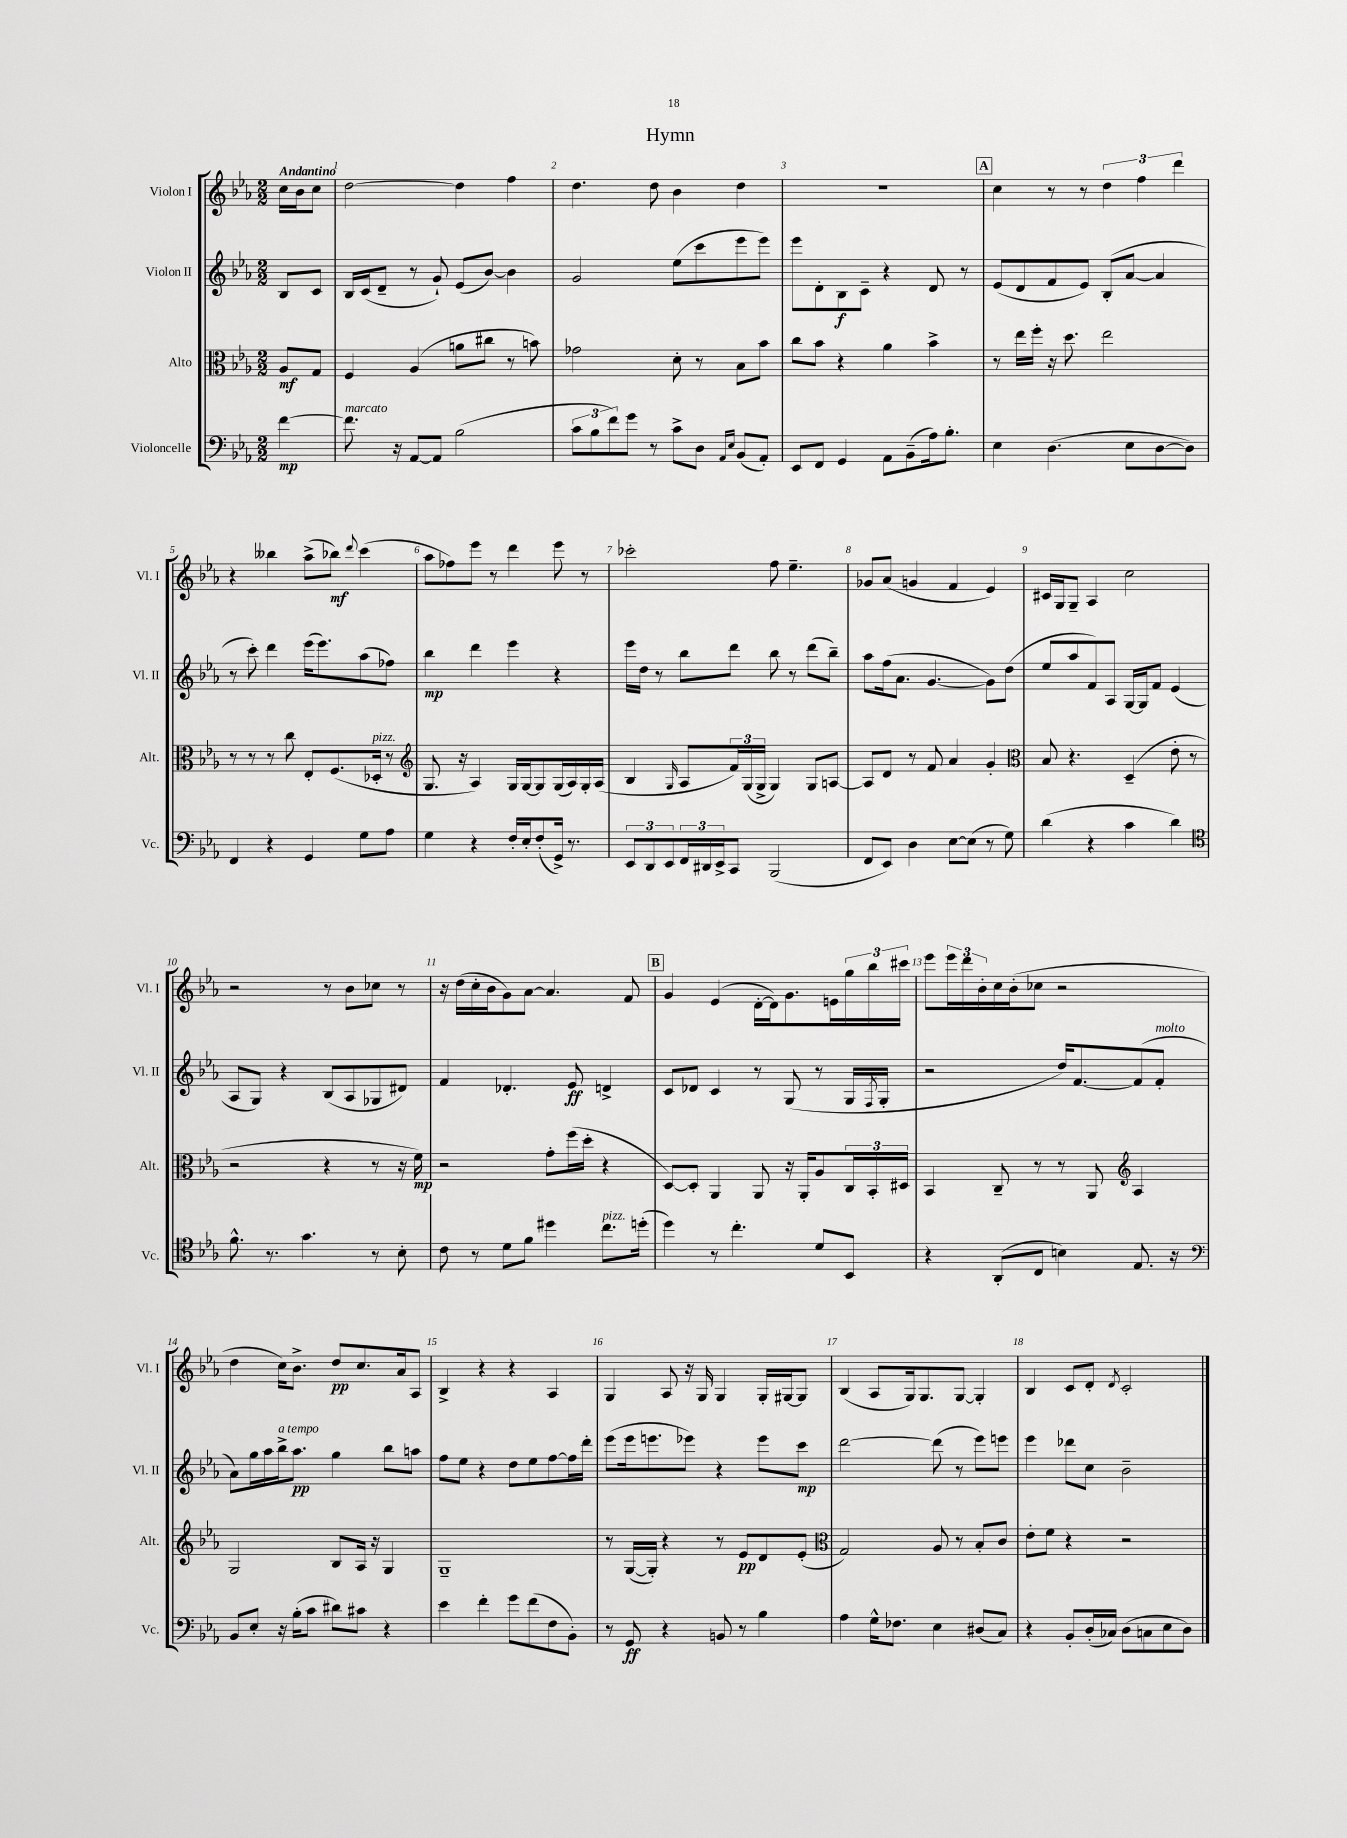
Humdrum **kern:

**kern	**kern	**kern	**kern
*staff4	*staff3	*staff2	*staff1
*clefF4	*clefC3	*clefG2	*clefG2
*k[b-e-a-]	*k[b-e-a-]	*k[b-e-a-]	*k[b-e-a-]
*M2/2	*M2/2	*M2/2	*M2/2
[4f	8A-	8B-	16cc
.	.	.	16b-
.	8G	8c	8cc
=	=	=	=
8.f]	4F	16B-	[2dd
.	.	(16c	.
.	.	8d~	.
16r	.	.	.
[8AA-	(4A-	8r	.
8AA-]	.	8g`)	.
(2B-	8a	(8e-	4dd]
.	8cc#	[8b-)	.
.	8r	4b-]	4ff
.	8b)	.	.
=	=	=	=
12c	2g-	2g	4.dd
12B-	.	.	.
12f)	.	.	.
8g	.	.	.
8r	.	.	8dd
8c^	8d'	(8ee-	4b-
8D	8r	8ccc	.
16qqAA-	.	.	.
16qqE-	.	.	.
(8BB-	8B-	8eee-	4dd
8AA-')	8b-	8eee-)	.
=	=	=	=
8EE-	8cc	8eee-	1r
8FF	8b-	8d'	.
4GG	4r	8B-	.
.	.	8c~	.
8AA-	4a-	4r	.
(8BB-~	.	.	.
16A-)	4b-^	8d	.
8.B-'	.	.	.
.	.	8r	.
=	=	=	=
4E-	8r	(8e-	4cc
.	16ee-	8d	.
.	16ff'	.	.
(4.D	16r	8f	8r
.	8.dd	.	.
.	.	8e-)	8r
.	2ee-	(8B-'	6dd
8E-	.	[8a-	.
.	.	.	6ff
[8D	.	4a-]	.
.	.	.	6ddd
8D])	.	.	.
=	=	=	=
4FF	8r	8r	4r
.	8r	8ccc')	.
4r	8r	4ddd	4bb--
.	8cc	.	.
4GG	8E-'	(16eee-	(8aa-^
.	.	8.eee-)	.
.	(8.F	.	8bb-)
.	.	.	8qqddd
8G	.	(8aa-	(4ccc
.	16D-'	.	.
8A-	8r	8ff-)	.
=	=	=	=
*	*clefG2	*	*
4G	8.G	4bb-	8aa-
.	.	.	8ff-)
.	16r	.	.
4r	4A-)	4ddd	8eee-
.	.	.	8r
16F'	16G	4eee-	4ddd
16E-'	[16G	.	.
(8F'	8G]	.	.
16GG^)	(16G	4r	8eee-
8.r	16A-)	.	.
.	16G'	.	8r
.	(16A-	.	.
=	=	=	=
12EE-	4B-	16eee-	2ccc-'
.	.	16dd	.
12DD	.	.	.
.	.	8r	.
12EE-	.	.	.
.	16qqG	.	.
24FF	8A-	8bb-	.
24DD#	.	.	.
24EE-^	.	.	.
8CC	24f)	8ddd	.
.	(24G	.	.
.	24G^	.	.
(2BBB-	4G)	8bb-	8ff
.	.	8r	4.ee-~
.	8G	(8ddd	.
.	[8A	8bb-~)	.
=	=	=	=
8FF	8A]	8aa-	8g-
8EE-)	8d	(16ff	(8a-
.	.	8.a-	.
4D	8r	.	4g
.	8f	[4.g	.
[8E-	4a-	.	4f
(8E-]	.	.	.
8r	4g'	8g])	4e-)
8G)	.	(8dd	.
=	=	=	=
*	*clefC3	*	*
(4d	8B-	8ee-	16c#
.	.	.	16G
.	4.r	8aa-	8G~
4r	.	8f)	4A-
.	.	8A-	.
4c	(4D~	[16G	2cc
.	.	16G]	.
.	.	8f	.
4d)	8e-'	(4e-	.
.	8r	.	.
=	=	=	=
*clefC4	*	*	*
8.f^^	2r	8A-	2r
.	.	8G)	.
8.r	.	.	.
.	.	4r	.
4.g	.	.	.
.	4r	(8B-	8r
.	.	8A-	8b-
8r	8r	8G-	8cc-
8B-'	16r	8d#)	8r
.	16f)	.	.
=	=	=	=
8c	2r	4f	16r
.	.	.	(16dd
8r	.	.	16cc'
.	.	.	16b-
8d	.	4.d-'	8g)
8f	.	.	[8a-
4dd#	8g'	.	4.a-]
.	(16ff	8e-	.
.	16dd'	.	.
8.cc	4r	4d^	.
.	.	.	8f
(16dd'	.	.	.
=	=	=	=
4dd)	[8D)	8c	4g
.	8D']	8d-	.
8r	4AA-	4c	(4e-
4.cc'	.	.	.
.	8AA-	8r	[16d'
.	.	.	16d])
.	16r	(8G	8.g
.	16AA-'	.	.
8d	8A-	8r	.
.	.	.	16e
8BB-	24C	16G	24gg
.	24BB-'	.	24bb-
.	.	8qF	.
.	.	16G'	.
.	24D#	.	24ccc#
=	=	=	=
4r	4BB-	2r	8eee-
.	.	.	24eee-
.	.	.	24ddd
.	.	.	24b-'
(8AA-'	8C~	.	16cc
.	.	.	(16b-'
8C	8r	.	8cc-
4B)	8r	16dd)	2r
.	.	[8.f	.
.	8AA-	.	.
*	*clefG2	*	*
8.E-	4A-	(8f]	.
.	.	8f'	.
16r	.	.	.
=	=	=	=
*clefF4	*	*	*
8BB-	2G	8a-)	4dd
8E-'	.	16gg	.
.	.	16aa-	.
16r	.	16bb-^	16cc)
(16B-'	.	8.aa-	8.b-^
8c	.	.	.
8d#)	8B-	4gg	8dd
8c#	16A-	.	8.cc
.	16r	.	.
4r	4G	8bb-	.
.	.	.	16a-
.	.	8aa	8A-
=	=	=	=
4e-	1G~	8ff	4B-^
.	.	8ee-	.
4f'	.	4r	4r
8g	.	8dd	4r
(8f	.	8ee-	.
8F	.	[8ff	4A-
8BB-')	.	16ff]	.
.	.	16ddd'	.
=	=	=	=
8r	8r	(8eee-	4G
8GG	([16G	16eee-	.
.	16G'])	8.eee	.
4r	4r	.	8A-
.	.	8eee-)	16r
.	.	.	16G
8BB	8r	4r	4G
8r	8e-	.	.
4B-	8d	8eee-	16G'
.	.	.	[16G#
.	(8e-'	8ccc	8G#]
=	=	=	=
*	*clefC3	*	*
4A-	2G)	[2ddd	(4B-
16G^^	.	.	8A-
8.F-	.	.	.
.	.	.	16G)
.	.	.	8.G
4E-	8A-	(8ddd]	.
.	8r	8r	[8G
(8D#	8B-'	8eee-)	4G']
8C)	8c	8eee	.
=	=	=	=
4r	8e-'	4eee-	4B-
.	8f	.	.
8BB-'	4r	8ddd-	8c
(16D'	.	8cc	8d'
16C-)	.	.	.
.	.	.	8qd
(8D	2r	2b-~	2c'
8C	.	.	.
8E-	.	.	.
8D)	.	.	.
==	==	==	==
*-	*-	*-	*-
